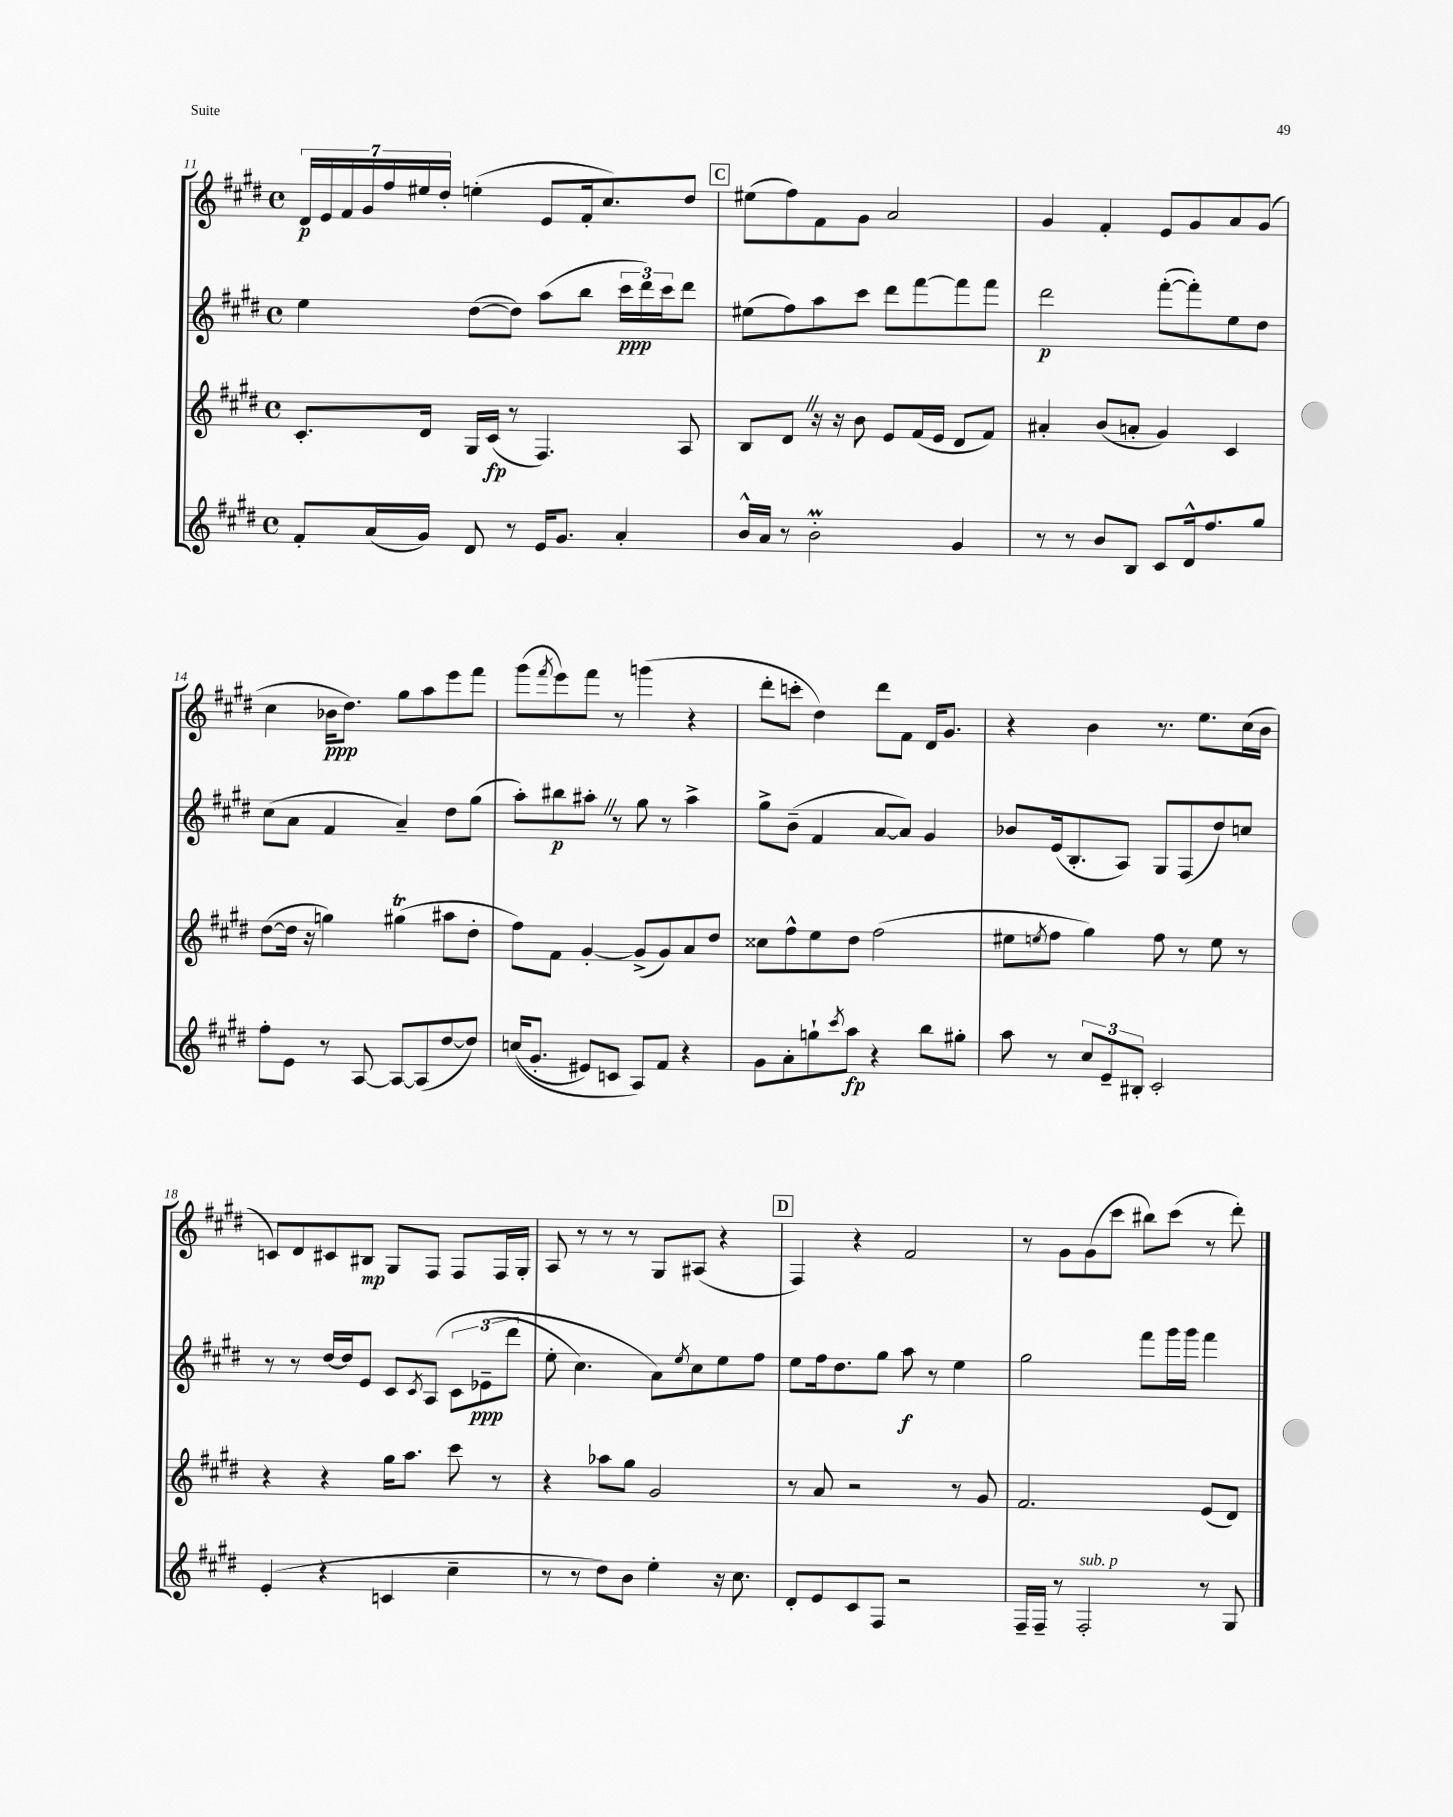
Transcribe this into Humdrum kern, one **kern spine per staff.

**kern	**dynam	**kern	**dynam	**kern	**dynam	**kern	**dynam
*part4	*part4	*part3	*part3	*part2	*part2	*part1	*part1
*staff4	*staff4	*staff3	*staff3	*staff2	*staff2	*staff1	*staff1
*clefG2	*	*clefG2	*	*clefG2	*	*clefG2	*
*k[f#c#g#d#]	*	*k[f#c#g#d#]	*	*k[f#c#g#d#]	*	*k[f#c#g#d#]	*
*M4/4	*	*M4/4	*	*M4/4	*	*M4/4	*
*met(c)	*	*met(c)	*	*met(c)	*	*met(c)	*
=11	=11	=11	=11	=11	=11	=11	=11
8f#'/L	.	8.c#'/L	.	4ee\	.	28d#/LL	p
.	.	.	.	.	.	28e/	.
.	.	.	.	.	.	28f#/	.
.	.	.	.	.	.	28g#/	.
(16a/L	.	.	.	.	.	.	.
.	.	.	.	.	.	28ff#/	.
.	.	.	.	.	.	28ee#X/	.
16g#/JJ)	.	16d#/Jk	.	.	.	.	.
.	.	.	.	.	.	28dd#'/JJ	.
8d#/	.	16G#/LL	.	([8dd#\L	.	(4een'\	.
.	.	(16c#/JJ	fp	.	.	.	.
8r	.	8r	.	8dd#\J])	.	.	.
16e/KL	.	4.F#/)	.	(8aa\L	.	8e/L	.
8.g#/J	.	.	.	.	.	.	.
.	.	.	.	8bb\J	.	16f#'/k	.
.	.	.	.	.	.	8.cc#/)	.
4a'/	.	.	.	24ccc#\LL	ppp	.	.
.	.	.	.	24ddd#\)	.	.	.
.	.	.	.	24ccc#\J	.	.	.
.	.	8A/	.	8ddd#\J	.	8dd#/J	.
!!LO:REH:place=s1:t=C
=12	=12	=12	=12	=12	=12	=12	=12
16b^^/LL	.	8B/L	.	(8ee#X\L	.	(8ee#X\L	.
16a/JJ	.	.	.	.	.	.	.
8r	.	8d#Z/J	.	8ff#\)	.	8ff#\)	.
2bM'\	.	16r	.	8aa\	.	8f#\	.
.	.	16r	.	.	.	.	.
.	.	8b\	.	8ccc#\J	.	8g#\J	.
.	.	8e/L	.	8ddd#\L	.	2a/	.
.	.	(16f#/L	.	[8fff#\	.	.	.
.	.	16e/JJ	.	.	.	.	.
4g#/	.	8d#/L	.	8fff#\]	.	.	.
.	.	8f#/J)	.	8fff#\J	.	.	.
=13	=13	=13	=13	=13	=13	=13	=13
8r	.	4a#X'/	.	2ddd#\	p	4g#/	.
8r	.	.	.	.	.	.	.
8b/L	.	(8b/L	.	.	.	4f#'/	.
8B/J	.	8an'/J	.	.	.	.	.
8c#/L	.	4g#/)	.	([8fff#'\L	.	8e/L	.
16d#^^/k	.	.	.	8fff#'\])	.	8g#/	.
8.ff#/	.	.	.	.	.	.	.
.	.	4c#/	.	8ee\	.	8a/	.
8gg#/J	.	.	.	8dd#\J	.	(8g#/J	.
!!LO:LB:g=z
=14	=14	=14	=14	=14	=14	=14	=14
8ff#'\L	.	([8dd#\L	.	(8cc#\L	.	4cc#\	.
8e\J	.	16dd#\Jk]	.	8a\J	.	.	.
.	.	16r	.	.	.	.	.
8r	.	4ggn\)	.	4f#/	.	16b-X\KL	ppp
.	.	.	.	.	.	8.dd#\J)	.
[8A/	.	.	.	.	.	.	.
8A/L_	.	(4gg#Xt\	.	4a~/)	.	8gg#\L	.
(8A/]	.	.	.	.	.	8aa\	.
[8dd#/	.	8aa#X\L	.	8dd#\L	.	8eee\	.
8dd#/J])	.	8dd#'\J	.	(8gg#\J	.	8fff#\J	.
=15	=15	=15	=15	=15	=15	=15	=15
((16ccn/KL	.	8ff#\L)	.	8aa'\L)	.	(8ggg#\L	.
8.g#'/J	.	.	.	.	.	.	.
.	.	.	.	.	.	8qfff#/	.
.	.	8f#\J	.	8bb#X\	p	8eee\)	.
8e#X/L)	.	[4g#'/	.	8aa#X'Z\J	.	8fff#\J	.
8cn/J	.	.	.	8r	.	8r	.
8A/L)	.	(8g#^/L]	.	8gg#\	.	(4gggn\	.
8f#/J	.	8g#/)	.	8r	.	.	.
4r	.	8a/	.	4aa#^\	.	4r	.
.	.	8dd#/J	.	.	.	.	.
=16	=16	=16	=16	=16	=16	=16	=16
8g#\L	.	8cc##X\L	.	8gg#^\L	.	8ddd#'\L	.
8a'\	.	8ff#^^\	.	(8b~\J	.	8cccn'\J	.
8ggn`\	.	8ee\	.	4f#/	.	4dd#\)	.
8qccc#/	.	.	.	.	.	.	.
8aa\J	fp	8dd#\J	.	.	.	.	.
4r	.	(2ff#\	.	[8a/L	.	8ddd#\L	.
.	.	.	.	8a/J])	.	8f#\J	.
8bb\L	.	.	.	4g#/	.	16d#/KL	.
.	.	.	.	.	.	8.g#/J	.
8gg#X'\J	.	.	.	.	.	.	.
=17	=17	=17	=17	=17	=17	=17	=17
8aa\	.	8ee#X\L	.	8b-X/L	.	4r	.
.	.	8qeen/	.	.	.	.	.
8r	.	8ff#\J	.	(16e/k	.	.	.
.	.	.	.	8.B'/	.	.	.
12cc#/L	.	4gg#\)	.	.	.	4b\	.
12e~/	.	.	.	.	.	.	.
.	.	.	.	8A/J)	.	.	.
12B#X'/J	.	.	.	.	.	.	.
2c#'/	.	8ff#\	.	8G#/L	.	8.r	.
.	.	8r	.	(8F#/	.	.	.
.	.	.	.	.	.	8.ee\L	.
.	.	8ee\	.	8dd#/)	.	.	.
.	.	8r	.	8ccn/J	.	(16cc#\L	.
.	.	.	.	.	.	16b\JJ	.
!!LO:LB:g=z
=18	=18	=18	=18	=18	=18	=18	=18
(4e'/	.	4r	.	8r	.	8cn/L)	.
.	.	.	.	8r	.	8d#/	.
4r	.	4r	.	[16dd#/LL	.	8c#X/	.
.	.	.	.	16dd#/J]	.	.	.
.	.	.	.	8e/J	.	8B#X/J	mp
4cn/	.	16gg#\KL	.	8c#/L	.	8G#/L	.
.	.	8.aa\J	.	.	.	.	.
.	.	.	.	8qc#/	.	.	.
.	.	.	.	(8A/J	.	8F#/J	.
4cc#~\	.	8ccc#\	.	12c#\L	.	8F#/L	.
.	.	.	.	(12e-X~\	ppp	.	.
.	.	8r	.	.	.	16F#/L	.
.	.	.	.	12ddd#\J	.	.	.
.	.	.	.	.	.	16G#'/JJ	.
=19	=19	=19	=19	=19	=19	=19	=19
8r	.	4r	.	8ee'\	.	8A/	.
8r	.	.	.	4.cc#\)	.	8r	.
8dd#\L)	.	8aa-X\L	.	.	.	8r	.
8b\J	.	8gg#\J	.	.	.	8r	.
4ee'\	.	2g#/	.	8a\L)	.	8G#/L	.
.	.	.	.	8qee/	.	.	.
.	.	.	.	8cc#\	.	(8A#X/J	.
16r	.	.	.	8ee\	.	4r	.
8.cc#\	.	.	.	.	.	.	.
.	.	.	.	8ff#\J	.	.	.
!!LO:REH:place=s1:t=D
=20	=20	=20	=20	=20	=20	=20	=20
8d#'/L	.	8r	.	8ee\L	.	4F#/)	.
8e/	.	8a/	.	16ff#\k	.	.	.
.	.	.	.	8.dd#\	.	.	.
8c#/	.	2r	.	.	.	4r	.
8F#/J	.	.	.	8gg#\J	.	.	.
2r	.	.	.	8aa\	f	2f#/	.
.	.	.	.	8r	.	.	.
.	.	8r	.	4ee\	.	.	.
.	.	8g#/	.	.	.	.	.
=21	=21	=21	=21	=21	=21	=21	=21
16F#~/LL	.	2.f#/	.	2gg#\	.	8r	.
16F#~/JJ	.	.	.	.	.	.	.
8r	.	.	.	.	.	8g#\L	.
!LO:TX:a:i:t=sub. p	!	!	!	!	!	!	!
2F#'/	.	.	.	.	.	(8g#\	.
.	.	.	.	.	.	8ccc#\J	.
.	.	.	.	8fff#\L	.	8bb#X\L)	.
.	.	.	.	16ggg#\L	.	(8ccc#\J	.
.	.	.	.	16ggg#\JJ	.	.	.
8r	.	(8e/L	.	4fff#\	.	8r	.
8G#/	.	8d#/J)	.	.	.	8ddd#'\)	.
==	==	==	==	==	==	==	==
*-	*-	*-	*-	*-	*-	*-	*-
